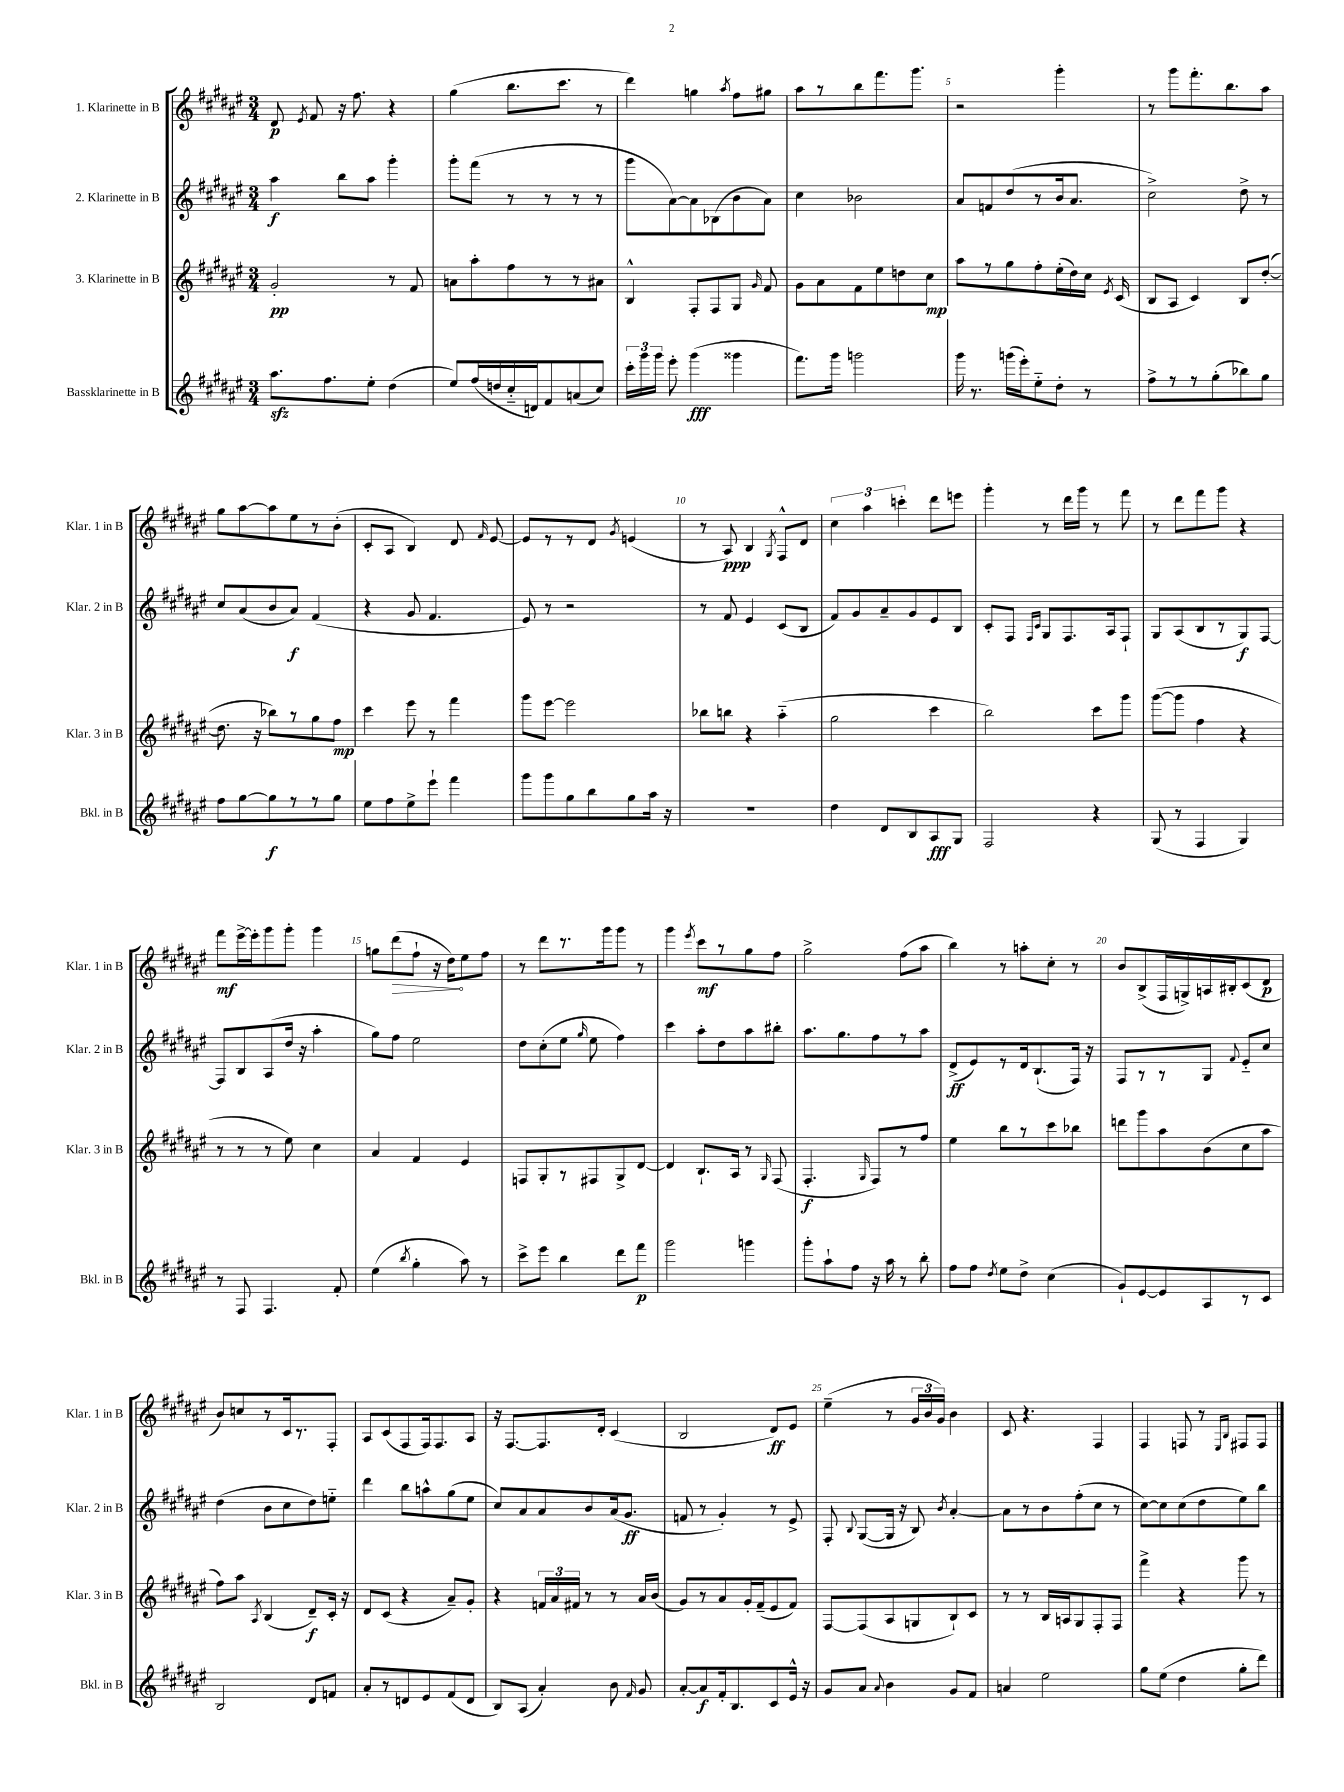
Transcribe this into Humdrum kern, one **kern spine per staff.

**kern	**kern	**kern	**kern
*staff4	*staff3	*staff2	*staff1
*clefG2	*clefG2	*clefG2	*clefG2
*k[f#c#g#d#a#e#]	*k[f#c#g#d#a#e#]	*k[f#c#g#d#a#e#]	*k[f#c#g#d#a#e#]
*M3/4	*M3/4	*M3/4	*M3/4
8.aa#\L	2g#'/	4aa#\	8d#/
.	.	.	8qe#/
.	.	.	8f#/
8.ff#\	.	.	.
.	.	8bb\L	16r
.	.	.	8.ff#\
8ee#'\J	.	8aa#\J	.
(4dd#\	8r	4ggg#'\	4r
.	8f#/	.	.
=	=	=	=
8ee#/L)	8a\L	8ggg#'\L	(4gg#\
(16ff#/L	8aa#'\	(8fff#\J	.
16dd/	.	.	.
16cc#'~/	8ff#\	8r	8.bb\L
16d/J)	.	.	.
8f#/	8r	8r	.
.	.	.	8.ccc#\J
(8a/	8r	8r	.
8cc#/J)	8a#\J	8r	8r
=	=	=	=
24ccc#'\LL	4B^^/	8ggg#\L	4ddd#\)
24ggg#\	.	.	.
24ggg#\JJ	.	.	.
8eee#'\	.	[8a#\)	.
(4ggg#\	8F#'/L	8a#\]	4gg\
.	8F#/	(8B-\	.
.	.	.	8qaa#/
4ggg##\	8G#/J	8b\	8ff#\L
.	16qqg#/	.	.
.	8f#/	8a#\J)	8gg#\J
=	=	=	=
8.fff#\L)	8g#\L	4cc#\	8aa#\L
.	8a#\	.	8r
16ggg#\Jk	.	.	.
2ggg\	8f#\	2b-\	8bb\
.	8ee#\	.	8.fff#\
.	8dd\	.	.
.	.	.	8.ggg#\J
.	8cc#\J	.	.
=	=	=	=
16ggg#\	8aa#\L	8a#/L	2r
8.r	.	.	.
.	8r	8f/	.
(16ggg\LL	8gg#\	(8dd#/	.
16eee#'\J)	.	.	.
8ee#'~\	8ff#'\	8r	.
8dd#'\J	(16ee#'\L	16b/k	4ggg#'\
.	16dd#\)	8.a#/J	.
8r	16cc#\JJ	.	.
.	8qe#/	.	.
.	(16c#/	.	.
=	=	=	=
8ff#^\L	8B/L	2cc#^\)	8r
8r	8A#/J	.	8ggg#\L
8r	4c#/)	.	8.fff#'\
(8gg#'\	.	.	.
.	.	.	8.bb\
8bb-\)	8B/L	8dd#^\	.
8gg#\J	([8dd#'/J	8r	8aa#\J
=	=	=	=
8ff#\L	8.dd#\]	8cc#/L	8gg#\L
[8gg#\	.	(8a#/	[8aa#\
.	16r	.	.
8gg#\]	8bb-\L)	8b/	8aa#\]
8r	8r	8a#/J)	8ee#\
8r	8gg#\	(4f#/	8r
8gg#\J	8ff#\J	.	(8b'\J
=	=	=	=
8ee#\L	4ccc#\	4r	8c#'/L
8ff#\	.	.	8A#/J
8ee#^\	8eee#\	8g#/	4B/)
8eee#`\J	8r	4.f#/	.
4fff#\	4fff#\	.	8d#/
.	.	.	16qqf#/
.	.	.	[8e#/
=	=	=	=
8ggg#\L	8ggg#\L	8e#/)	8e#/]L
8ggg#\	[8eee#\J	8r	8r
8gg#\	2eee#\]	2r	8r
8bb\	.	.	8d#/J
.	.	.	8qg#/
8gg#\	.	.	(4e/
16aa#\Jk	.	.	.
16r	.	.	.
=	=	=	=
2.r	8bb-\L	8r	8r
.	8bb\J	8f#/	8A#/)
.	4r	4e#/	4B/
.	.	.	8qG#/
.	(4aa#'~\	(8c#/L	8F#^^/L
.	.	8B/J	8d#/J
=	=	=	=
4dd#\	2gg#\	8f#/L)	6cc#\
.	.	8g#/	.
.	.	.	6aa#\
8d#/L	.	8a#~/	.
.	.	.	6ccc'\
8B/	.	8g#/	.
8A#/	4ccc#\	8e#/	8ddd#\L
8G#/J	.	8B/J	8eee\J
=	=	=	=
2F#/	2bb\)	8c#'/L	4ggg#'\
.	.	8F#/J	.
.	.	16qqF#/LL	.
.	.	16qqc#/JJ	.
.	.	8G#/L	8r
.	.	8.F#/	16ddd#\LL
.	.	.	16ggg#\JJ
4r	8ccc#\L	.	8r
.	.	16A#/k	.
.	8ggg#\J	8F#`/J	8fff#\
=	=	=	=
(8G#/	([8ggg#\L	8G#/L	8r
8r	8ggg#\]J	(8A#/	8ddd#\L
4F#/	4ff#\	8B/	8fff#\
.	.	8r	8ggg#\J
4G#/)	4r	8G#/)	4r
.	.	[8F#/J	.
=	=	=	=
8r	8r	8F#/]L	8fff#\L
8F#/	8r	8B/	[16eee#^\L
.	.	.	16eee#'\]J
4.F#/	8r	(8A#/	8ggg#\
.	8ee#\)	16dd#/Jk	8ggg#'\J
.	.	16r	.
.	4cc#\	4aa#'\	4ggg#\
8f#'/	.	.	.
=	=	=	=
(4ee#\	4a#/	8gg#\L)	8gg\L
.	.	8ff#\J	(8ddd#\
8qbb/	.	.	.
4gg#'\	4f#/	2ee#\	8ff#`\J
.	.	.	16r
.	.	.	16dd#\LK)
8aa#\)	4e#/	.	8ee#\
8r	.	.	8ff#\J
=	=	=	=
8ccc#^\L	8F/L	8dd#\L	8r
8eee#\J	8G#'/	(8cc#'\	8ddd#\L
4bb\	8r	8ee#\J	8.r
.	.	16qqgg#/	.
.	8F#/	8ee#\	.
.	.	.	16ggg#\k
8ddd#\L	8G#^/	4ff#\)	8ggg#\J
8fff#\J	[8d#/J	.	8r
=	=	=	=
2ggg#\	4d#/]	4ccc#\	4ggg#\
.	.	.	8qeee#/
.	8.B`/L	8aa#'\L	8ccc#\L
.	.	8dd#\	8r
.	16A#/Jk	.	.
4ggg\	8r	8aa#\	8gg#\
.	16qqG#/	.	.
.	(8F#/	8bb#'\J	8ff#\J
=	=	=	=
8ggg#'\L	4.F#'/	8.aa#\L	2gg#^\
8aa#`\	.	.	.
.	.	8.gg#\	.
8ff#\J	.	.	.
.	16qqG#/	.	.
16r	8F#/L)	8ff#\	.
16aa#\	.	.	.
8r	8r	8r	(8ff#\L
8bb'\	8ff#/J	8aa#\J	8aa#\J
=	=	=	=
8ff#\L	4ee#\	(8d#^/L	4bb\)
8ff#\J	.	8e#/)	.
8qdd#/	.	.	.
8ee#\L	8bb\L	8r	8r
8dd#^\J	8r	16d#/k	8aa'\L
.	.	(8.B`/	.
(4cc#\	8ccc#\	.	8cc#'\J
.	8bb-\J	16F#/Jk)	8r
.	.	16r	.
=	=	=	=
8g#`/L)	8ddd\L	8F#/L	8b/L
[8e#/	8ggg#\	8r	(8B^/
8e#/]	8aa#\	8r	16F#/L
.	.	.	16G^/)
8A#/	(8b\	8G#/J	16A/
.	.	.	16B#'/J
.	.	8qqf#/	.
8r	8cc#\	8e#'~/L	(8c#/
8c#/J	8aa#\J	8cc#/J	8d#/J
=	=	=	=
2B/	8ff#\L)	(4dd#\	8b/L)
.	8aa#\J	.	8cc/
.	8qA#/	.	.
.	(4B/	8b\L	8r
.	.	8cc#\	16c#/k
.	.	.	8.r
8d#/L	8d#~/L)	8dd#\)	.
8f/J	16c#'/Jk	8ee'~\J	8F#'/J
.	16r	.	.
=	=	=	=
8a#'/L	8d#/L	4ddd#\	8A#/L
8r	(8c#/J	.	(8c#/
8d/	4r	8bb\L	8F#/
8e#/	.	8aa^^\	16F#/k)
.	.	.	8.F#/
(8f#/	8a#~/L)	(8gg#\	.
8d/J	8g#'/J	8ee#\J	8A#/J
=	=	=	=
8B/L)	4r	8cc#/L)	16r
.	.	.	[8.F#/L
(8A#/J	.	8a#/	.
4a#'/)	24f/LL	8a#/	8.F#/]
.	24a#/	.	.
.	24f#/JJ	.	.
.	8r	8b/	.
.	.	.	16d#'/Jk
8b\	8r	(16a#/k	(4c#/
.	.	8.g#/J	.
16qqf#/	.	.	.
8g#/	16a#/LL	.	.
.	(16b/JJ	.	.
=	=	=	=
[8a#'/L	8g#/L)	8f/	2B/
8a#/]	8r	8r	.
16f#'/k	8a#/	4g#'/)	.
8.B/	.	.	.
.	16g#'/L	.	.
.	(16f#~/J	.	.
8c#/	8e#/	8r	8d#/L)
16e#^^/Jk	8f#/J)	8e#^/	8e#/J
16r	.	.	.
=	=	=	=
8g#/L	[8F#/L	8F#'/	(4ee#~\
.	.	8qqB/	.
8a#/J	(8F#/]	([8G#/L	.
8qqa#/	.	.	.
4b\	8A#/	16G#/]Jk	8r
.	.	16r	.
.	8G/	8B/)	24g#/LL
.	.	.	24b/
.	.	.	24g#/JJ)
.	.	8qb/	.
8g#/L	8B`/)	[4a#'/	4b\
8f#/J	8c#/J	.	.
=	=	=	=
4a/	8r	8a#\]L	8c#/
.	8r	8r	4.r
2ee#\	16B/LL	8b\	.
.	16A/J	.	.
.	8G#/	(8ff#'\	.
.	8F#'/	8cc#\J	4F#/
.	8F#/J	8r	.
=	=	=	=
8gg#\L	4fff#^\	[8cc#\L)	4F#/
(8ee#\J	.	8cc#\]	.
4dd#\	4r	(8cc#\	8F/
.	.	8dd#\	8r
.	.	.	16qqE#/LL
.	.	.	16qqB/JJ
8gg#'\L	8ggg#\	8ee#\)	8F#/L
8ddd#\J)	8r	8bb\J	8F#/J
==	==	==	==
*-	*-	*-	*-
